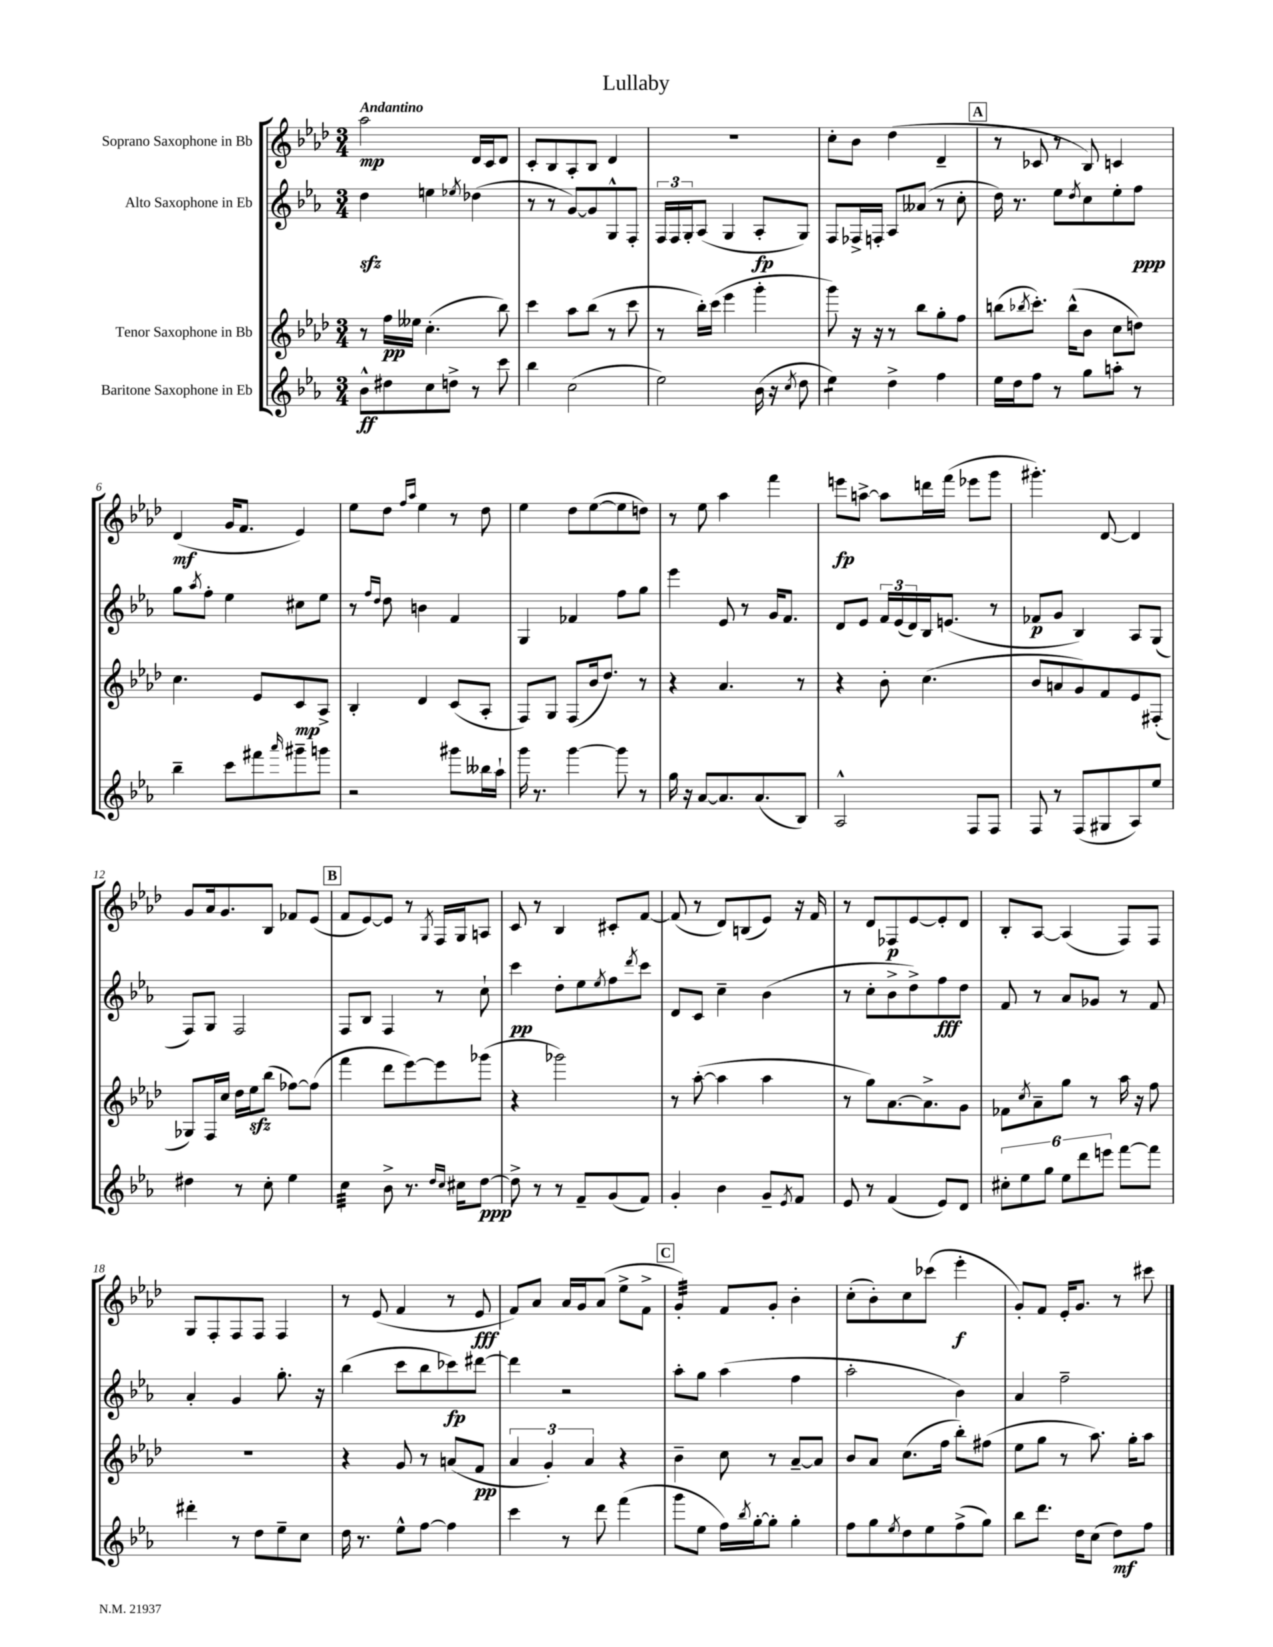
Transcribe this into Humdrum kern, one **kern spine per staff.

**kern	**kern	**kern	**kern
*staff4	*staff3	*staff2	*staff1
*clefG2	*clefG2	*clefG2	*clefG2
*k[b-e-a-]	*k[b-e-a-d-]	*k[b-e-a-]	*k[b-e-a-d-]
*M3/4	*M3/4	*M3/4	*M3/4
8b-^^	8r	4dd	2aa-
8dd#	16ff	.	.
.	16ee--	.	.
8cc	(4.cc'	4ee	.
8dd^	.	.	.
.	.	8qee-	.
8r	.	(4dd-	16d-
.	.	.	16c
8ccc	8bb-)	.	8d-
=	=	=	=
4bb-	4ccc	8r	8c'
.	.	8r	8B-
(2cc	8aa-	[8g)	8A-'
.	(8bb-	8g]	8B-
.	8r	8G^^	4d-
.	8ccc	8F'	.
=	=	=	=
2ee-)	8r	24F	2.r
.	.	24F	.
.	.	24G'	.
.	16bb-')	(8A-	.
.	(16ccc	.	.
.	4eee-	4G	.
(16b-	4ggg'	8A-'	.
16r	.	.	.
8qcc	.	.	.
8dd	.	8G)	.
=	=	=	=
4ee-)	8ggg)	8F	8cc'
.	16r	16F-^	8b-
.	16r	16F'	.
4dd^	8r	8A-	(4dd-
.	8bb-	(8a--	.
4ff	8gg'	8r	4d-~
.	8ff	8cc'	.
=	=	=	=
16ee-	(8bb	16dd)	8r
16dd	.	8.r	.
.	8qbb-	.	.
8ff	8.ccc')	.	8c-
8r	.	8ee-	8r
.	(16bb-^^	.	.
.	.	8qdd	.
8gg	8b-	8cc	8B-)
8aa'	8cc	8ee-'	4c
8r	8dd)	8ff	.
=	=	=	=
4bb-~	4.cc	8gg	(4d-
.	.	8qaa-	.
.	.	8ff'	.
8ccc	.	4ee-	16g
.	.	.	8.f
8fff#	8e-	.	.
16qqaaa-	.	.	.
8ggg#~	8c	8cc#	4e-)
8ggg	8A-^	8ee-	.
=	=	=	=
2r	4B-'	8r	8ee-
.	.	16qqff	.
.	.	16qqdd	.
.	.	8dd	8dd-
.	.	.	16qqff
.	.	.	16qqaa-
.	4d-	4b	4ee-
8ggg#	(8c	4f	8r
16bb--	8A-'	.	8dd-
16aa-`	.	.	.
=	=	=	=
16ggg	8F)	4G	4ee-
8.r	.	.	.
.	8G	.	.
[4ggg	(8F	4f-	8dd-
.	16b-	.	([8ee-
.	8.dd-)	.	.
8ggg]	.	8ff	8ee-]
8r	8r	8gg	8dd)
=	=	=	=
16gg	4r	4eee-	8r
16r	.	.	.
[8a-	.	.	8ee-
8.a-]	4.a-	8e-	4aa-
.	.	8r	.
(8.a-	.	.	.
.	.	16g	4fff
.	.	8.f	.
8B-)	8r	.	.
=	=	=	=
2A-^^	4r	8d	8eee
.	.	8e-	[8aa^
.	8b-'	24f	8aa]
.	.	(24e-	.
.	.	24d)	.
.	(4.cc	16B-	16ddd
.	.	(8.e	(16fff
8F	.	.	8eee-
8F	.	8r	8ggg
=	=	=	=
8F	8b-	8f-	4.ggg#')
8r	8a	8g	.
(8F	8g)	4B-)	.
8G#	8f	.	[8d-
8A-)	8e-	8A-	4d-]
8ee-	(8F#'	(8G	.
=	=	=	=
4dd#	8G-)	8F)	8g
.	16F	8G	16a-
.	16cc	.	8.g
8r	16dd-	2F	.
.	16ee-	.	.
8cc'	(8bb-	.	8B-
4ee-	[8ff-)	.	8f-
.	(8ff-]	.	(8e-
=	=	=	=
4cc	4fff	8F	8f
.	.	8B-	[8e-)
8b-^	8ddd-	4F	8e-]
8.r	[8eee-)	.	8r
.	.	.	8qG
.	8eee-]	8r	16F
16qqdd	.	.	.
16qqcc	.	.	.
16cc#	.	.	16G
[8dd	(8ggg-	8cc`	8A
=	=	=	=
8dd^]	4r	4ccc	8c
8r	.	.	8r
8r	2ggg-)	8dd'	4B-
8f~	.	8ee-	.
.	.	8qee-	.
(8g	.	8ff	8c#'
.	.	8qddd	.
8f)	.	8ccc	[8f
=	=	=	=
4g'	8r	8d	(8f]
.	([8aa-'	8c	8r
4b-	4aa-]	4cc~	8d-)
.	.	.	(8B
8g~	4aa-	(4b-	8e-)
8qe-	.	.	.
8f	.	.	16r
.	.	.	16f
=	=	=	=
8e-	8r	8r	8r
8r	8gg)	8cc'	8d-
(4f	[8.a-	8b-^	8F-
.	.	8dd^)	[8e-
.	8.a-^]	.	.
8e-)	.	8ff	8e-']
8d	8g	8dd	8d-
=	=	=	=
12cc#'	8f-	8f	8B-'
12ee-	.	.	.
.	8qcc	.	.
.	8a-~	8r	[8A-
12gg	.	.	.
12ee-	8gg	8a-	(4A-]
12ddd	.	.	.
.	8r	8g-	.
12eee	.	.	.
[8fff	16aa-	8r	8F)
.	16r	.	.
8fff]	8ff	8f	8F
=	=	=	=
4ddd#'	2.r	4a-'	8G
.	.	.	8F'
8r	.	4g	8F
8dd	.	.	8F
8ee-~	.	8.gg'	4F
8cc	.	.	.
.	.	16r	.
=	=	=	=
16dd	4r	(4bb-	8r
8.r	.	.	.
.	.	.	(8e-
8ee-^^	8g	8ccc	4f
[8ff	8r	8bb-	.
4ff]	(8a	8ccc-)	8r
.	8f	[8ddd#	8e-
=	=	=	=
4ccc	6a-	4ddd#]	8f)
.	.	.	8a-
.	6g')	.	.
8r	.	2r	16a-
.	.	.	16g
.	6a-	.	.
8ddd	.	.	(8a-
(4fff	4r	.	8ee-^
.	.	.	8f^
=	=	=	=
8ggg	4b-~	8aa-'	4g')
8ee-	.	8gg	.
16ff)	8cc	(4aa-	8f
8qbb-	.	.	.
[16gg'	.	.	.
8gg']	8r	.	8g'
4gg'	[8a-~	4ff	4b-'
.	8a-]	.	.
=	=	=	=
8ff	8b-	2aa-'	(8cc'
8gg	8a-	.	8b-')
8qee-	.	.	.
8dd	(8.cc	.	8cc
8ee-	.	.	(8ccc-
.	16ff	.	.
(8ff^	8bb-')	4b-)	4eee-'
8gg)	(8ff#	.	.
=	=	=	=
8bb-	8ee-	4a-	8g')
8.ddd	8gg	.	8f
.	8r	2ff~	16e-'
16dd	.	.	8.g
(8cc	8.aa-)	.	.
8dd)	.	.	8r
.	16gg'	.	.
8ff	8aa-	.	8ccc#
==	==	==	==
*-	*-	*-	*-
